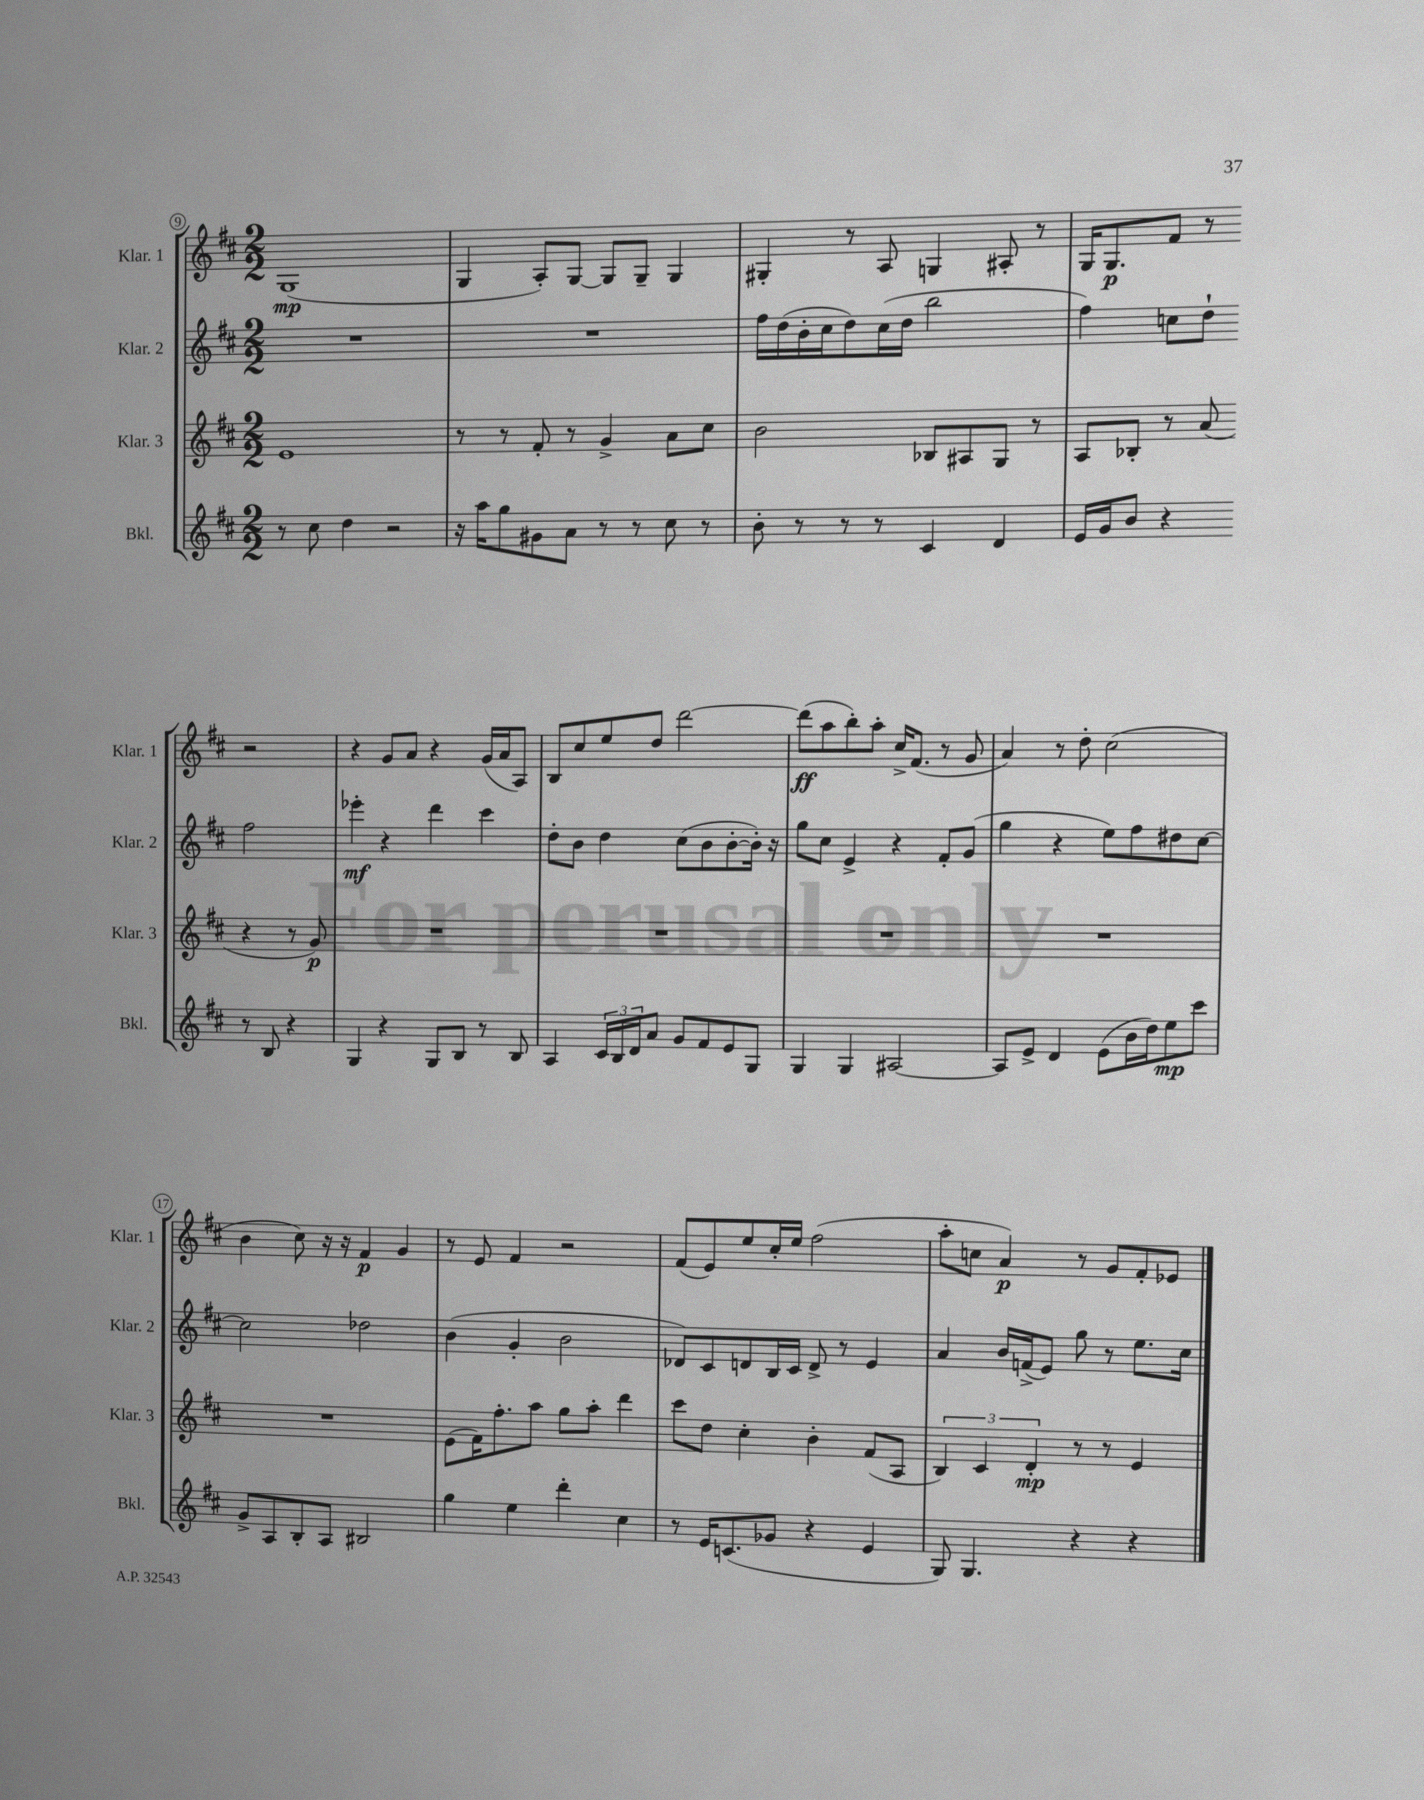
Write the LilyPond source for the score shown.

<<
\new StaffGroup <<
\new Staff = "s0" \with { instrumentName = "Klar. 1" shortInstrumentName = "Klar. 1" } {
    \clef treble \key d \major \numericTimeSignature \time 2/2
    g1\mp( |
    g4 a8-.) g8~ g8 g8-- g4 |
    gis4-. r8 a8 g4 ais8-. r8 |
    g16 g8.\p fis'8 r8 r2 |
    r4 g'8 a'8 r4 g'16( a'16 a8) |
    b8 cis''8 e''8 d''8 d'''2~ |
    d'''8\ff( a''8 b''8-.) a''8-. cis''16-> fis'8.( r8 g'8 |
    a'4) r8 d''8-. cis''2( |
    b'4 cis''8) r16 r16 fis'4\p g'4 |
    r8 e'8 fis'4 r2 |
    fis'8( e'8) e''8 cis''16-. e''16 fis''2( |
    a''8-. c''8 a'4\p) r8 g'8 fis'8-. ees'8 \bar "|." |
}
\new Staff = "s1" \with { instrumentName = "Klar. 2" shortInstrumentName = "Klar. 2" } {
    \clef treble \key d \major \numericTimeSignature \time 2/2
    R1 |
    R1 |
    fis''16 d''16( b'16-. cis''16 d''8) cis''16( d''16 b''2 |
    fis''4) c''8 d''8-! fis''2 |
    ees'''4-.\mf r4 d'''4 cis'''4 |
    d''8-. b'8 d''4 cis''8( b'8 b'8~-. b'16-.) r16 |
    g''8 cis''8 e'4-> r4 fis'8-. g'8( |
    g''4 r4 e''8) fis''8 dis''8 cis''8~ |
    cis''2 des''2 |
    b'4( g'4-. b'2 |
    des'8) cis'8 d'8 b16 cis'16 d'8-> r8 e'4 |
    a'4 b'16 f'16->( e'8) g''8 r8 e''8. cis''16 \bar "|." |
}
\new Staff = "s2" \with { instrumentName = "Klar. 3" shortInstrumentName = "Klar. 3" } {
    \clef treble \key d \major \numericTimeSignature \time 2/2
    e'1 |
    r8 r8 fis'8-. r8 g'4-> a'8 cis''8 |
    b'2 bes8 ais8 g8 r8 |
    a8 bes8-. r8 a'8( r4 r8 g'8\p) |
    R1 |
    R1 |
    R1 |
    R1 |
    R1 |
    e'8( fis'16) fis''8.-. a''8 g''8 a''8-. d'''4 |
    cis'''8 d''8 cis''4-. b'4-. fis'8( a8 |
    \tuplet 3/2 { b4) cis'4 d'4-.\mp } r8 r8 e'4 \bar "|." |
}
\new Staff = "s3" \with { instrumentName = "Bkl." shortInstrumentName = "Bkl." } {
    \clef treble \key d \major \numericTimeSignature \time 2/2
    r8 cis''8 d''4 r2 |
    r16 a''16 g''8 gis'8 a'8 r8 r8 cis''8 r8 |
    b'8-. r8 r8 r8 cis'4 d'4 |
    e'16 g'16 b'8 r4 r8 b8 r4 |
    g4 r4 g8 b8 r8 b8 |
    a4 \tuplet 3/2 { cis'16 b16 d'16 } a'8 g'8 fis'8 e'8 g8 |
    g4 g4 ais2~ |
    ais8 e'8-> d'4 e'8( b'16 d''16) e''8\mp cis'''8 |
    g'8-> a8 b8-. a8 bis2 |
    g''4 e''4 d'''4-. cis''4 |
    r8 e'16 c'8.( ges'8 r4 e'4 |
    g8) g4. r4 r4 \bar "|." |
}
>>
>>
\layout { \context { \Score currentBarNumber = #9 \override BarNumber.stencil = #(make-stencil-circler 0.1 0.3 ly:text-interface::print) } }
